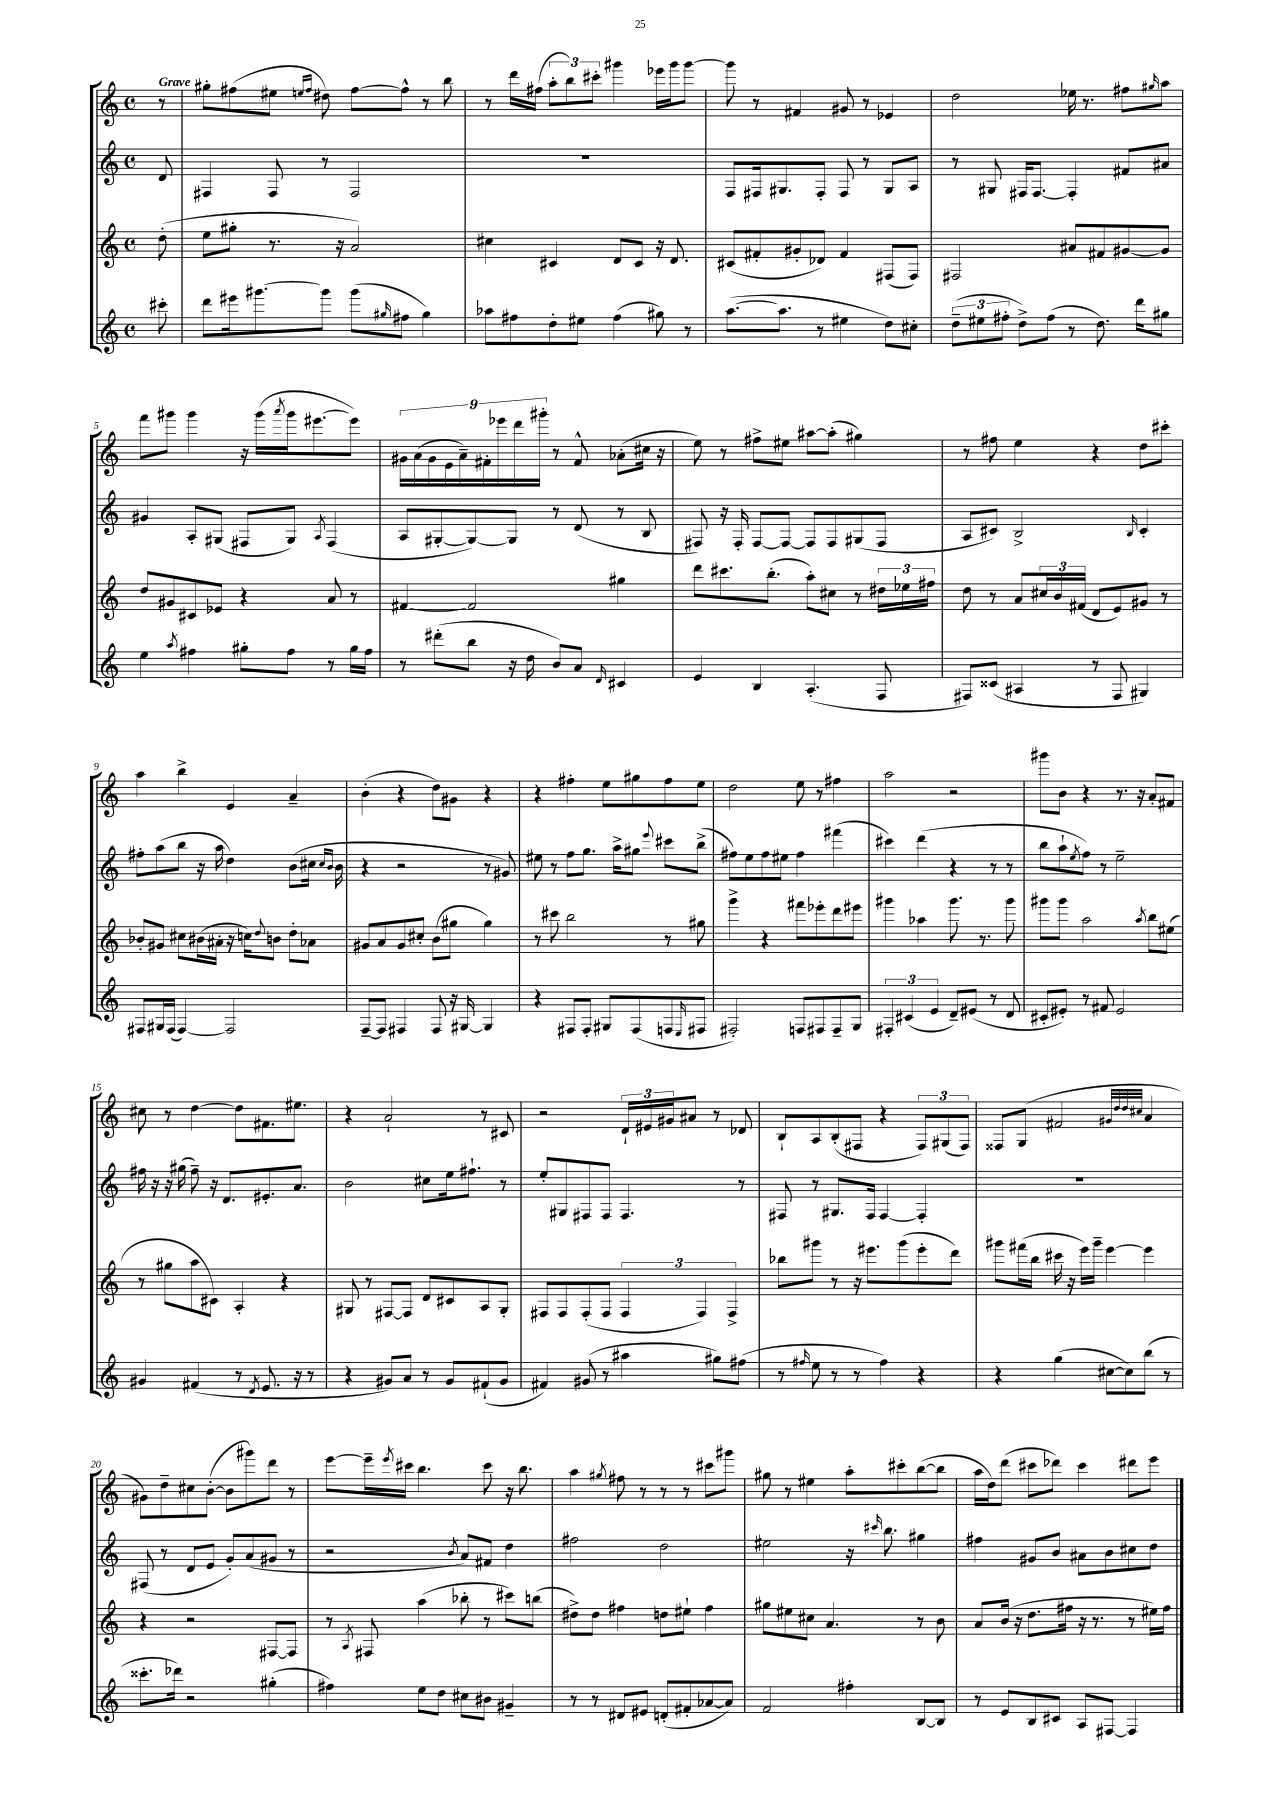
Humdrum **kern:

**kern	**kern	**kern	**kern
*staff4	*staff3	*staff2	*staff1
*clefG2	*clefG2	*clefG2	*clefG2
*k[]	*k[]	*k[]	*k[]
*M4/4	*M4/4	*M4/4	*M4/4
*met(c)	*met(c)	*met(c)	*met(c)
8ccc#'\	(8dd'\	8d/	8r
=	=	=	=
8ddd\L	8ee\L	4F#/	8gg#'\L
16eee#\k	8gg#'\J	.	(8ff#\
[8.ggg#\	.	.	.
.	8.r	8F#/	8ee#\J
.	.	.	16qqee/LL
.	.	.	16qqff#/JJ
8ggg#\]J	.	8r	8dd#\)
.	16r	.	.
(8ggg#\L	2a/)	2F#/	[8ff#\L
16qqgg#/	.	.	.
8ff#\J	.	.	8ff#^^\]J
4gg#\)	.	.	8r
.	.	.	8bb\
=	=	=	=
8aa-\L	4cc#\	1r	8r
8ff#\	.	.	16ddd\LL
.	.	.	(16ff#\JJ
8dd'\	4c#/	.	12aa'\L
.	.	.	12bb\)
8ee#\J	.	.	.
.	.	.	12ccc#'\J
(4ff#\	8d/L	.	4ggg#\
.	8c#/J	.	.
8gg#\)	16r	.	16eee-\LL
.	8.d/	.	16ggg#\J
8r	.	.	[8ggg#\J
=	=	=	=
([8.aa\L	(8c#/L	8F/L	8ggg#\]
.	8f#'/	16F#/k	8r
8.aa\]J	.	8.G#/	.
.	8g#'/	.	4f#/
8r	8d-/J)	8F#'/J	.
4ee#\	4f#/	8F#/	8g#/
.	.	8r	8r
8dd\L)	(8F#/L	8G#/L	4e-/
8cc#'\J	8F#/J)	8A/J	.
=	=	=	=
(12dd~\L	2F#/	8r	2dd\
12ee#\	.	.	.
.	.	8G#/	.
12ff#'\J	.	.	.
8dd^\L)	.	16F#/LK	.
.	.	[8.F#/J	.
(8ff#\J	.	.	.
8r	8a#/L	4F#'/]	16ee-\
.	.	.	8.r
8.dd\)	8f#/	.	.
.	[8g#/	8f#/L	8ff#\L
16ddd\LK	.	.	.
.	.	.	16qqgg#/
8gg#\J	8g#/]J	8a#/J	8aa\J
=	=	=	=
4ee\	8dd/L	4g#/	8fff\L
.	8g#/	.	8ggg#\J
8qaa/	.	.	.
4ff#\	8c#/	8A'/L	4ggg#\
.	8e-/J	(8G#/J	.
8gg#'\L	4r	8F#/L	16r
.	.	.	(16ggg#\LL
.	.	.	8qaaa/
8ff#\J	.	8G#/J)	16ggg#\J
.	.	.	[8.eee#\
.	.	8qA/	.
8r	8a/	(4F#/	.
16gg#\LL	8r	.	8eee#\]J)
16ff#\JJ	.	.	.
=	=	=	=
8r	[4f#/	8A/L	18g#\LL
.	.	.	(18a\
.	.	.	18g#\
(8ddd#'\L	.	[8G#'/	.
.	.	.	18e\
.	.	.	18a~\)
8bb\J	2f#/]	8G#/_)	.
.	.	.	18f#'\
.	.	.	18eee-\
16r	.	8G#/]J	.
.	.	.	18ddd\
16dd\	.	.	.
.	.	.	18ggg#'\JJ
8b/L)	.	8r	8r
8a/J	.	(8d/	8f#^^/
16qqd/	.	.	.
4c#/	4gg#\	8r	(8a-'\L
.	.	8B/	16cc#\Jk
.	.	.	16r
=	=	=	=
4e/	8ddd\L	8F#/)	8ee\)
.	8.ccc#\	16r	8r
.	.	16F#'/	.
4B/	.	[8F#/L	8ff#^\L
.	(8.bb'\J	.	.
.	.	8F#/_J	8ee#\J
(4.A'/	8aa'\L)	8F#/]L	[8aa#\L
.	8cc#\J	8F#/	(8aa#'\]J
.	8r	(8G#/	4gg#\)
8F/	24dd#\LL	8F#/J	.
.	24ee-\	.	.
.	24ff#\JJ	.	.
=	=	=	=
8F#/L)	8dd\	8A/L	8r
(8c##/J	8r	8c#/J)	8ff#\
4A#/	8a/L	2B^/	4ee\
.	24cc#/L	.	.
.	24b/	.	.
.	(24f#/JJ	.	.
8r	8d/L	.	4r
8F#/	8e/)	.	.
.	.	16qqB/	.
4G#/)	8g#/J	4c#'/	8dd\L
.	8r	.	8ccc#'\J
=	=	=	=
8F#/L	8b-'/L	8ff#'\L	4aa\
16G#/L	8g#/J	(8aa\	.
(16F#/JJ	.	.	.
[4F#/)	8cc#\L	8bb\J	4bb^\
.	(16b#\L	16r	.
.	16a#'\JJ	16aa\	.
2F#/]	16r	4dd\)	4e/
.	16cc\LK)	.	.
.	8qqdd/	.	.
.	8b\J	.	.
.	8dd'\L	(8b\L	4a~/
.	8a-\J	16cc#\Jk	.
.	.	16qqcc#/LL	.
.	.	16qqb/JJ	.
.	.	16b\	.
=	=	=	=
[8F~/L	8g#/L	4r	(4b'\
8F/]J	8a/	.	.
4F#/	8g#/	2r	4r
.	8cc#'/J	.	.
8F#/	(8b\L	.	8dd\L)
16r	8gg#\J	.	8g#\J
[16G#/	.	.	.
4G#/]	4gg#\)	8r	4r
.	.	8g#/)	.
=	=	=	=
4r	8r	8ee#\	4r
.	8ccc#\	8r	.
8F#/L	2bb\	8ff\L	4ff#'\
8F#'/J	.	8.gg\J	.
8G#/L	.	.	8ee\L
.	.	16aa^\LK	.
(8F#/	.	8gg#\J	8gg#\
.	.	8qqeee/	.
8F/	8r	8ccc#\L	8ff#\
16qqE/	.	.	.
8F#/J	8gg#\	(8bb^\J	8ee\J
=	=	=	=
2F#'/)	4ggg^\	8ff#\L)	2dd\
.	.	8ee\	.
.	4r	8ff#\	.
.	.	8ee#\J	.
8F/L	8fff#\L	4ff#\	8ee\
8F#/	8eee-'\	.	8r
8F#~/	8ddd\	(4fff#\	4ff#\
8G/J	8eee#\J	.	.
=	=	=	=
6F#'/	4ggg#\	4ccc#\)	2aa\
(6c#/	.	.	.
.	4aa-\	(4ddd\	.
6e/	.	.	.
8d~/L)	8.ggg#\	4r	2r
(8e#/J	.	.	.
.	8.r	.	.
8r	.	8r	.
8d/	8ggg#\	8r	.
=	=	=	=
8c#'/L	8ggg#\L	8bb\L	8ggg#\L
8e#'/J)	8ggg#\J	8aa`\	8b\J
.	.	8qee/	.
8r	2aa\	8ff\J)	4r
8f#/	.	8r	.
2e#/	.	2ee~\	8.r
.	.	.	16r
.	8qaa/	.	.
.	8bb\L	.	8a'/L
.	(8ee#\J	.	8f#/J
=	=	=	=
4g#/	8r	16ff#\	8cc#\
.	.	16r	.
.	8gg#\L	16r	8r
.	.	(16gg#\	.
(4f#/	8aa\	8ff#~\)	[4dd\
.	8c#\J)	16r	.
.	.	8.d/L	.
8r	4A'/	.	8dd\]L
8qd/	.	.	.
8.e/	.	8.e#'/	8.f#\
.	4r	.	.
16r	.	8.a/J	8.ee#\J
8r	.	.	.
=	=	=	=
4r	8G#/	2b\	4r
.	8r	.	.
8g#/L)	[8F#/L	.	2a`/
8a/J	8F#/]J	.	.
8r	8d/L	8cc#\L	.
8g#/L	8c#/	16ee\k	.
.	.	8.ff#`\J	.
(8f#`/	8A/	.	8r
8g#/J	8G#'/J	8r	8c#/
=	=	=	=
4f#/)	8F#/L	8ee'/L	2r
.	8F#/	8G#/	.
(8g#/	(8F#'/	8F#/	.
8r	8F#/J	8F#/J	.
4aa#\	6F#/	4.F#/	24d`/LL
.	.	.	24e#/
.	.	.	24g#/J
.	.	.	8a#/J
.	6F#/)	.	.
8gg#\L)	.	.	8r
.	6F#^/	.	.
(8ff#\J	.	8r	8d-/
=	=	=	=
8r	8bb-\L	8F#/	8B`/L
16qqff#/	.	.	.
8ee\	8ggg#\J	8r	8A/
8r	8r	8.G#/L	(8B'/
8r	16r	.	8F#/J
.	8.eee#\L	16F#/Jk	.
4ff#\)	.	[4F#/	4r
.	(8ggg#\	.	.
4r	8eee#'\	4F#'/]	12F#/L)
.	.	.	(12G#/
.	8ddd\J)	.	.
.	.	.	12F#/J)
=	=	=	=
4r	8ggg#\L	1r	8F##/L
.	(16fff#\L	.	(8G/J
.	16bb\JJ	.	.
(4gg\	16ccc#\	.	2f#/
.	16r	.	.
.	16eee\LL)	.	.
.	16ggg#~\JJ	.	.
[8cc#\L	[4eee\	.	.
8cc#\])	.	.	.
.	.	.	32qqg#/LLL
.	.	.	32qqdd/
.	.	.	32qqdd/
.	.	.	32qqcc#/JJJ
(8bb\J	4eee\]	.	4a/
8r	.	.	.
=	=	=	=
8.ccc##'\L	4r	(8F#/	8g#\L)
.	.	8r	8dd~\
16ddd-\Jk)	.	.	.
2r	2r	8d/L	8cc#\
.	.	8e/J	([8b'\J
.	.	8g'/L)	8b\]L
.	.	(8a/	8ggg#\)
(4gg#'\	[8F#/L	8g#/J	8ddd\J
.	8F#/]J	8r	8r
=	=	=	=
4ff#\)	8r	2r	[8eee\L
.	8qA/	.	.
.	8F#/	.	16eee~\]L
.	.	.	8qeee/
.	.	.	16ccc#\JJ
8ee\L	(4aa\	.	4.bb\
8dd\J	.	.	.
.	.	8qb/	.
8cc#\L	8bb-'\	8a/L)	.
8b#\J	8r	8f#/J	8ccc#\
4g#~/	8ccc#\L)	4dd\	16r
.	.	.	8.bb\
.	(8bb\J	.	.
=	=	=	=
8r	8dd#^\L)	2ff#\	4aa\
8r	8dd#\J	.	.
.	.	.	8qgg#/
8d#/L	4ff#\	.	8ff#\
8e#/J	.	.	8r
(8d'/L	8dd\L	2dd\	8r
8f#'/	8ee#`\J	.	8r
[8a-/	4ff#\	.	8ccc#\L
8a-/]J)	.	.	8ggg#\J
=	=	=	=
2f/	8gg#\L	2ee#\	8gg#\
.	8ee#\	.	8r
.	8cc#\J	.	4ee#\
.	4.a/	.	.
4ff#'\	.	16r	8aa'\L
.	.	16qqccc#/	.
.	.	8.bb\	.
.	.	.	8ccc#'\
[8B/L	8r	4gg#\	([8bb\
8B/]J	8b\	.	8bb\]J
=	=	=	=
8r	8a/L	4ff#\	16aa\LL
.	.	.	16dd\J)
8e/L	(16b/Jk	.	(8ddd\J
.	16r	.	.
8B/	8.dd\L	8g#/L	8ccc#\L
8c#/J	.	8b/J	8ddd-\J)
.	16ff#\Jk	.	.
8A/L	16r	8a#\L	4ccc#\
.	8.r	.	.
[8F#/J	.	8b\	.
4F#/]	8r	8cc#\	8ddd#\L
.	16ee#\LL)	8dd\J	8eee\J
.	16ff#\JJ	.	.
==	==	==	==
*-	*-	*-	*-
